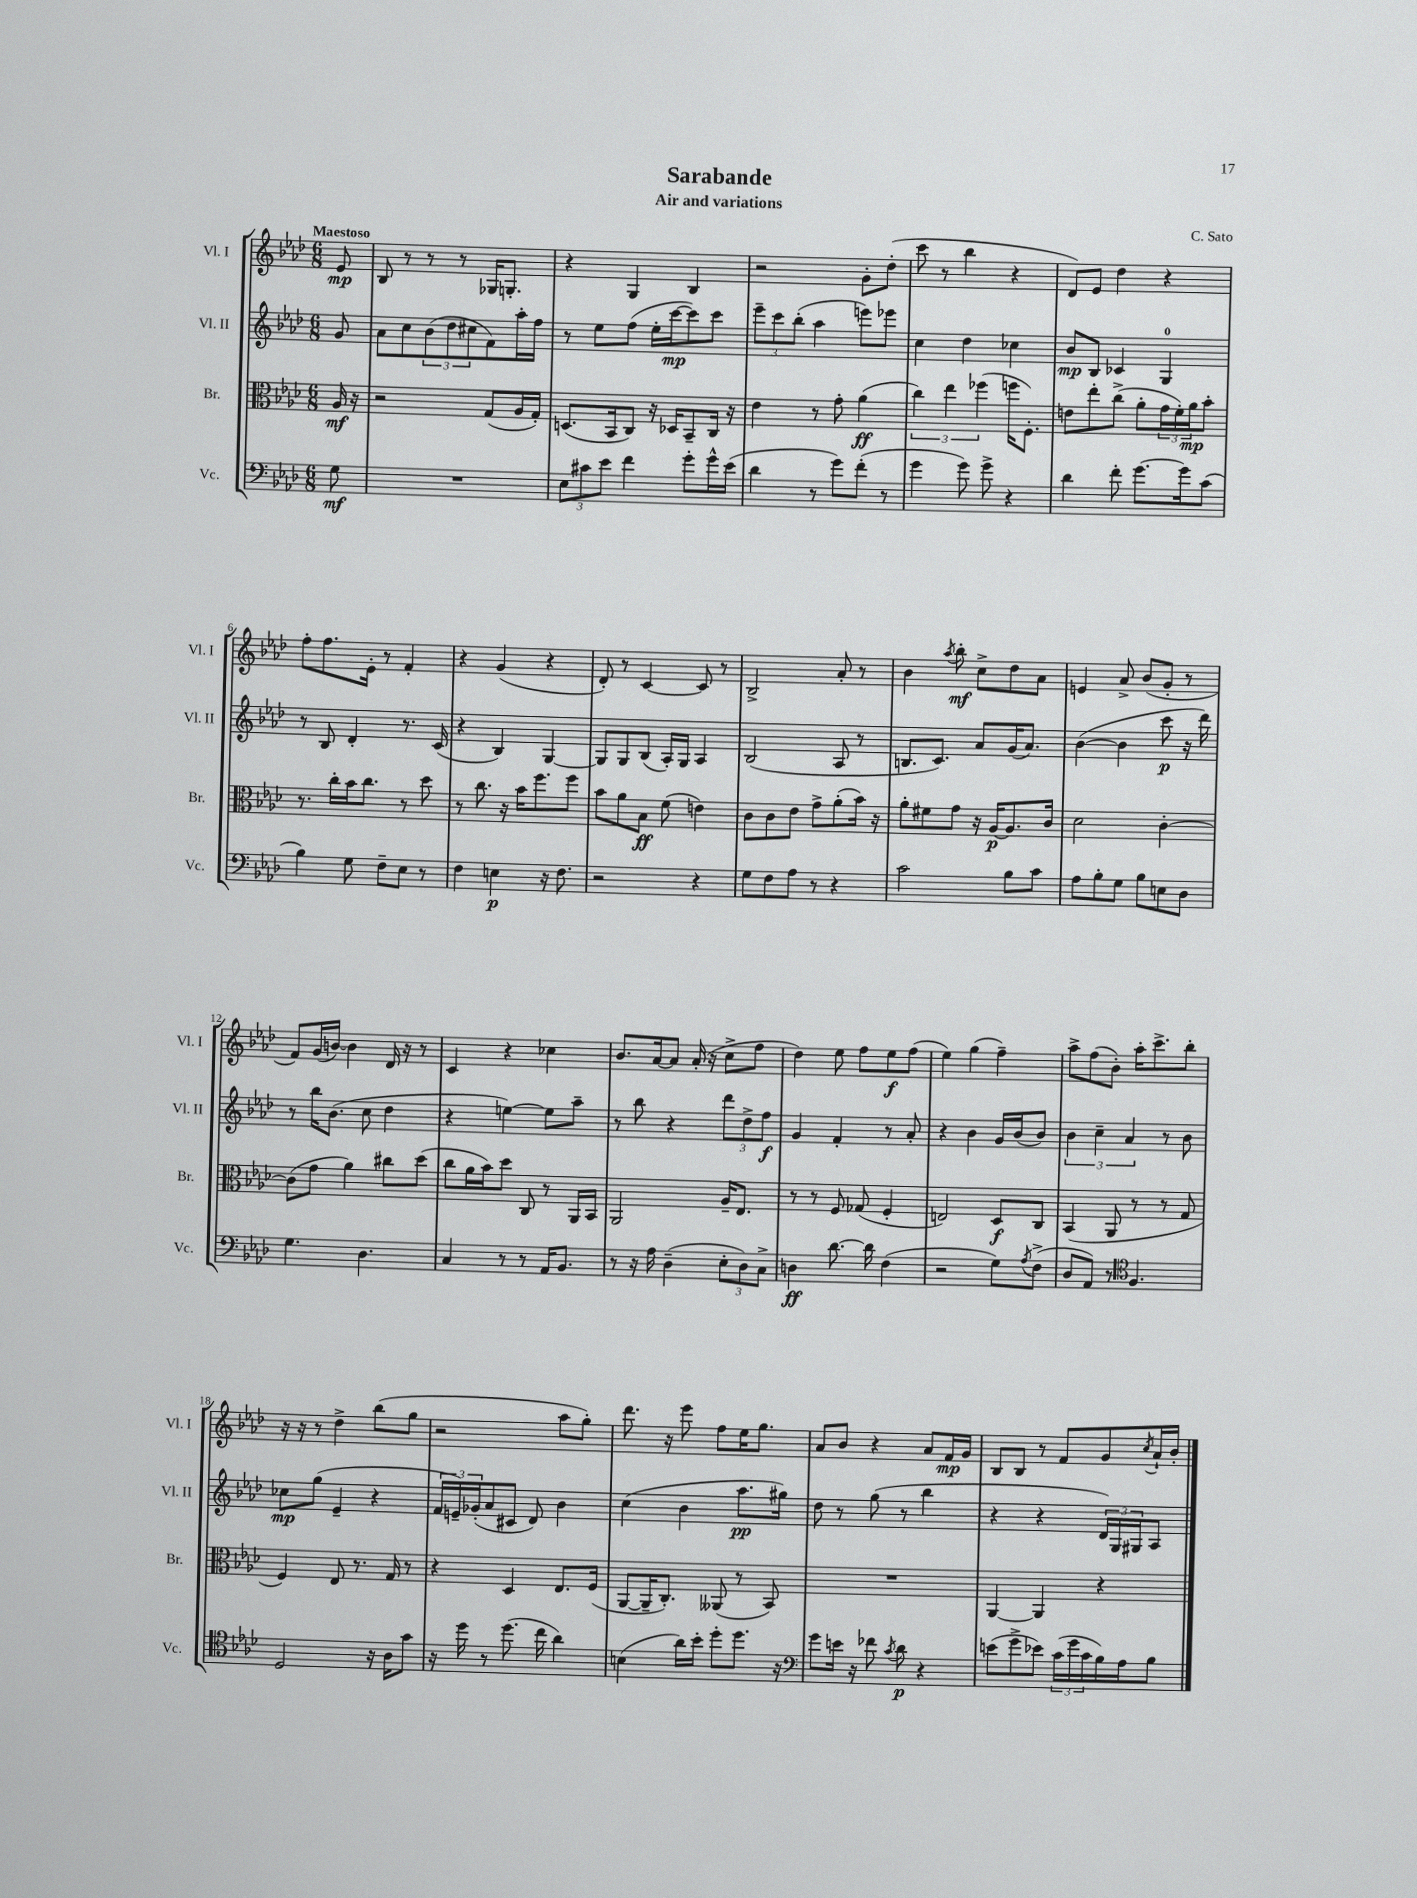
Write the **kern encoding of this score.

**kern	**kern	**kern	**kern
*staff4	*staff3	*staff2	*staff1
*clefF4	*clefC3	*clefG2	*clefG2
*k[b-e-a-d-]	*k[b-e-a-d-]	*k[b-e-a-d-]	*k[b-e-a-d-]
*M6/8	*M6/8	*M6/8	*M6/8
8G	16A-	8g	8e-
.	16r	.	.
=	=	=	=
2.r	2r	8a-	8B-
.	.	8cc	8r
.	.	(12b-	8r
.	.	12dd-	.
.	.	.	8r
.	.	12cc#	.
.	(8G	8f)	16G-
.	.	.	8.G'
.	16A-	16aa-'	.
.	16G')	16ff	.
=	=	=	=
12E-	(8.D	8r	4r
12c#	.	.	.
.	.	8ee-	.
12e-	.	.	.
.	16BB-	.	.
4f	8C)	(8ff	4G
.	16r	16ee-'	.
.	16D-	[16ccc	.
8g'	8BB-~	8ccc])	4B-
16g^^	16C	8ccc	.
(16e-	16r	.	.
=	=	=	=
4d-	4e-	12eee-~	2r
.	.	12ccc	.
.	.	(12bb-'	.
8r	8r	4aa-	.
8g)	8g'	.	.
(8f'	(4a-	8eee)	8g'
8r	.	8eee-	(8dd-'
=	=	=	=
4g	6cc)	4cc	8ccc
.	.	.	8r
.	6ee-	.	.
8g)	.	4dd-	4bb-
.	(6ff-	.	.
8g^	.	.	.
4r	16ff	4cc-	4r
.	8.F')	.	.
=	=	=	=
4d-	8e	8b-	8d-)
.	8ee-'	8B-	8e-
8f'	(8cc^	4c-	4dd-
[8.g	8a-'	.	.
.	24g	4G	4r
.	24f')	.	.
16g]	.	.	.
.	24a-	.	.
(8c	8b-'	.	.
=	=	=	=
4B-)	8.r	8r	8ff'
.	.	8B-	8.ff
.	16cc'	.	.
8G	16b-	4d-'	.
.	8.cc	.	16e-'
8F~	.	.	8r
8E-	8r	8.r	4f'
8r	8dd-	.	.
.	.	(16c	.
=	=	=	=
4F	8r	4r	4r
.	8.cc	.	.
4E	.	4B-)	(4g
.	16r	.	.
.	16b-	.	.
.	8.ff	.	.
16r	.	[4G	4r
8.F	.	.	.
.	8ff	.	.
=	=	=	=
2r	8b-	8G]	8d-')
.	8a-	8G	8r
.	8B-	(8B-	[4c
.	(8f	16A-')	.
.	.	16G	.
4r	4e)	4A-	8c]
.	.	.	8r
=	=	=	=
8G	8c	(2B-	2B-^
8F	8c	.	.
8A-	8e-	.	.
8r	8g^	.	.
4r	(8a-'	8A-	8a-'
.	16b-)	8r	8r
.	16r	.	.
=	=	=	=
2c	8a-'	8.B	4b-
.	8f#	.	.
.	.	8.c)	.
.	.	.	8qaa-
.	8g	.	8bb-'
.	16r	8a-	8cc^
.	[16A-	.	.
8B-	8.A-]	(16g	8dd-
.	.	8.a-)	.
8c	.	.	8a-
.	16c	.	.
=	=	=	=
8A-	2d-	([4b-	4e
8B-'	.	.	.
8G	.	4b-]	8a-^
8B-	.	.	(8b-
8E	[4c'	8ccc	8g'
8D-	.	16r	8r
.	.	16ddd-)	.
=	=	=	=
4.G	(8c]	8r	8f)
.	8g	16bb-	(16g
.	.	(8.b-	[16b)
.	4a-)	.	4b]
4.D-	.	8cc	.
.	8cc#	4dd-	16d-
.	.	.	16r
.	(8dd-	.	8r
=	=	=	=
4C	8cc	4r	4c
.	16a-	.	.
.	16b-)	.	.
8r	8dd-	[4ee)	4r
8r	8C	.	.
16AA-	8r	8ee]	4cc-
8.BB-	.	.	.
.	16AA-	8aa-~	.
.	16BB-	.	.
=	=	=	=
8r	2AA-	8r	8.b-
16r	.	8bb-	.
16A-	.	.	[16a-
(4D-~	.	4r	8a-]
.	.	.	(16a-'
.	.	.	16r
12E-'	16A-~	12ddd-	8cc^
.	8.E-	.	.
12D-)	.	12dd-^	.
.	.	.	8ff
12C^	.	12ff	.
=	=	=	=
4D	8r	4g	4dd-)
.	8r	.	.
[8.d-	8F	4f'	8ee-
.	(8G-	.	8ff
16d-]	.	.	.
(4F	4F'	8r	8ee-
.	.	8a-'	(8ff
=	=	=	=
2r	2E)	4r	4ee-)
.	.	4b-	(4gg
8G)	8D-	16g	4ff~)
.	.	(16b-	.
8qA-	.	.	.
(8F^	8C	8b-)	.
=	=	=	=
8D-	(4BB-	6b-	8aa-^
8AA-)	.	.	(8ff
.	.	6cc~	.
8r	8AA-	.	8b-')
.	.	6a-	.
*clefC4	*	*	*
4.F	8r	.	16aa-'
.	.	.	8.ccc^
.	8r	8r	.
.	8G	8b-	8bb-'
=	=	=	=
2D-	4F)	8cc-	16r
.	.	.	16r
.	.	(8gg	8r
.	8E-	4e-~	4dd-^
.	8.r	.	.
16r	.	4r	(8bb-
16A-	16G	.	.
8g	8r	.	8gg
=	=	=	=
16r	4r	24f	2r
.	.	24e~)	.
16dd-	.	.	.
.	.	(24g-'	.
8r	.	8a-	.
(8.dd-	4D-	8c#	.
.	.	8d-)	.
16cc	.	.	.
4a-)	8.E-	4b-	8aa-
.	.	.	8gg')
.	(16F	.	.
=	=	=	=
(4B	[8AA-	(4cc	8.ddd-
.	16AA-~]	.	.
.	8.C')	.	16r
16a-)	.	4b-	8eee-
16b-'	.	.	.
8dd-'	(8AA--	.	8ff
8.dd-	8r	8.aa-	16ee-
.	.	.	8.gg
.	8BB-)	.	.
16r	.	16gg#)	.
=	=	=	=
*clefF4	*	*	*
8g	2.r	8dd-	8a-
16e	.	8r	8b-
16r	.	.	.
8f-	.	(8gg	4r
8qc	.	.	.
8d-	.	8r	.
4r	.	4bb-	8a-
.	.	.	16f
.	.	.	16g
=	=	=	=
(8e	[4AA-	4r	8B-
8g^	.	.	8B-
8e-)	4AA-]	4r	8r
(24c	.	.	8f
24g	.	.	.
24c	.	.	.
16B-)	4r	24d-)	8g
.	.	24G	.
16A-	.	.	.
.	.	24G#	.
.	.	.	8qcc
8B-	.	8A-	16a-`
.	.	.	16b-'
==	==	==	==
*-	*-	*-	*-
